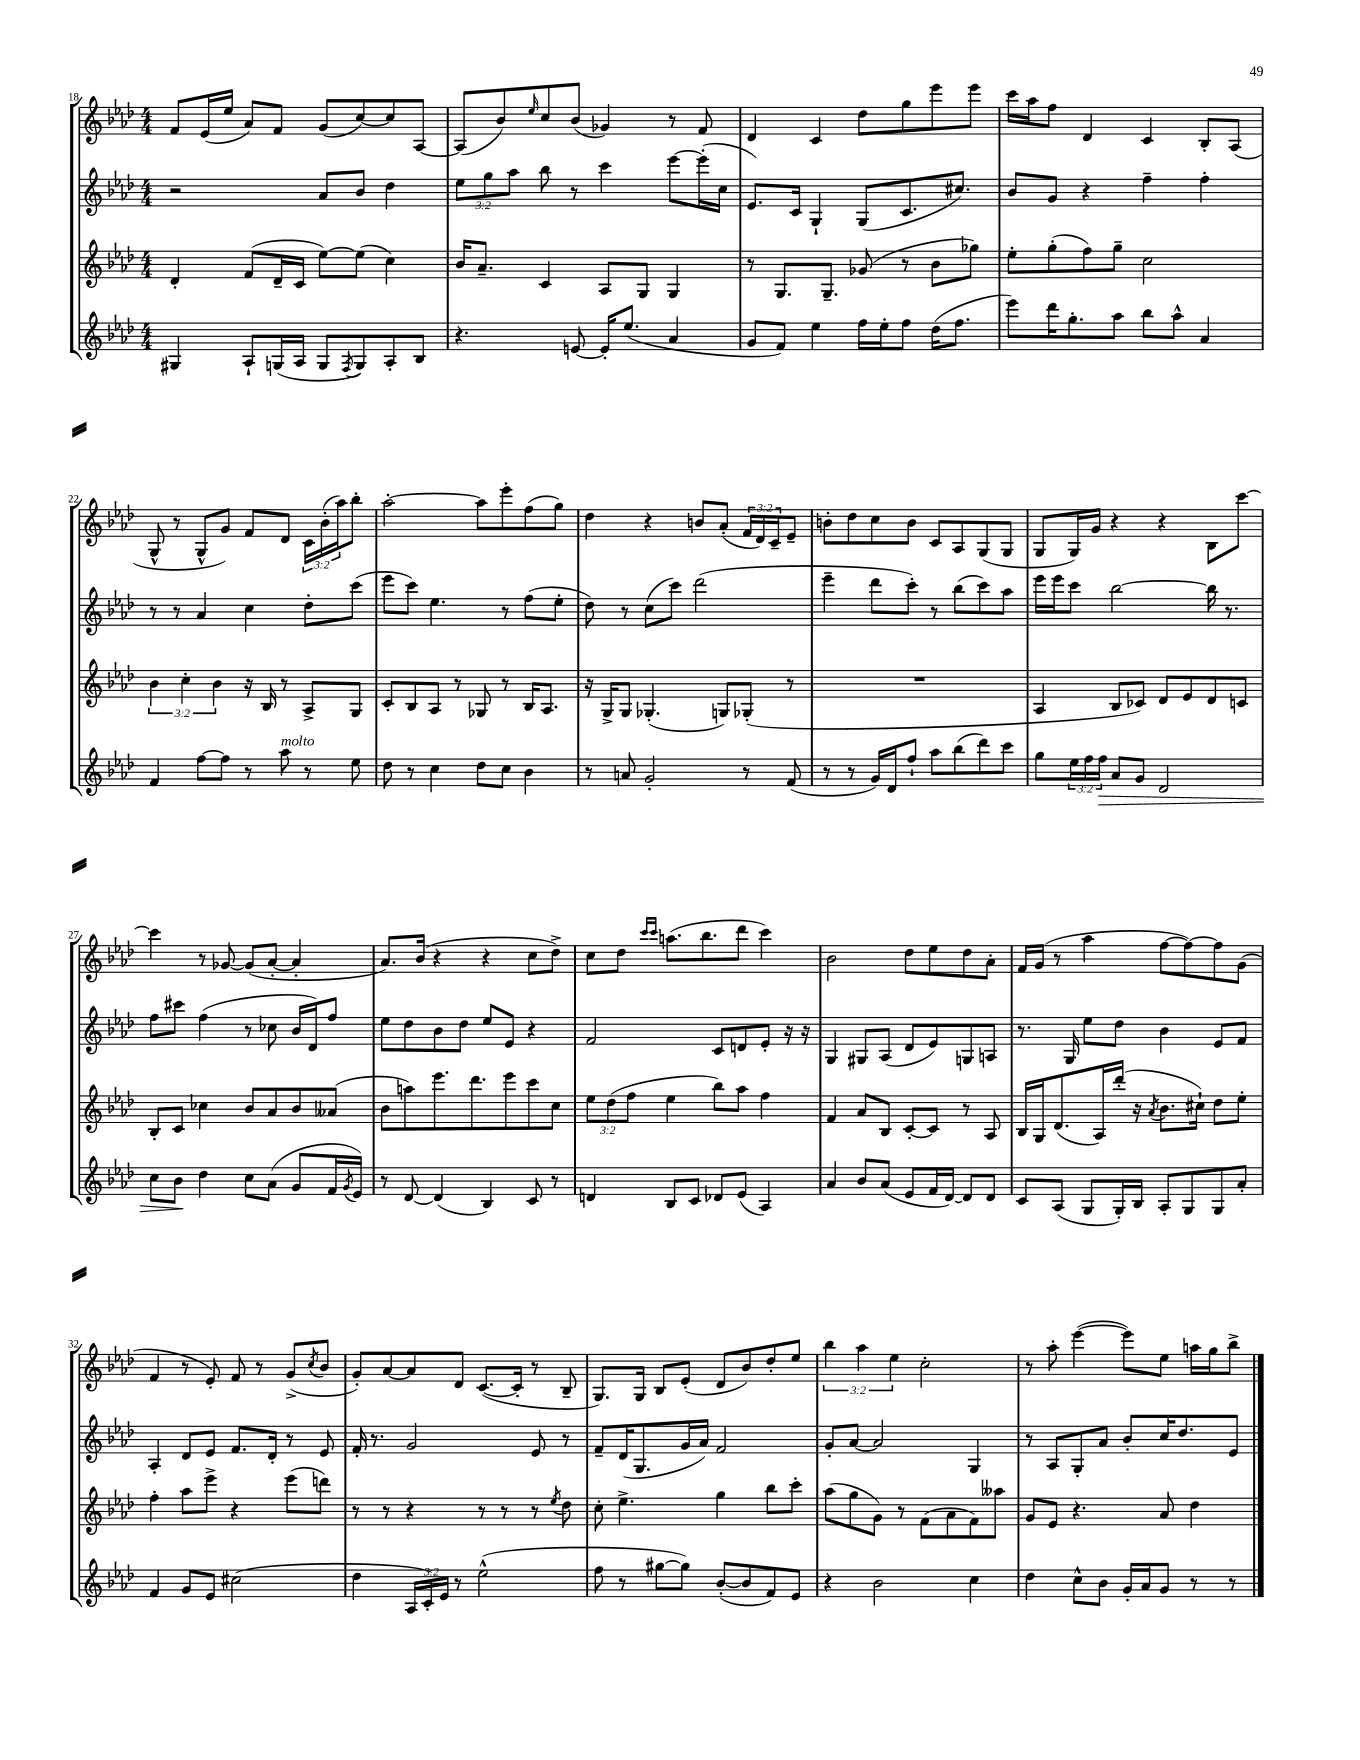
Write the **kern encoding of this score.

**kern	**dynam	**kern	**kern	**kern
*part4	*part4	*part3	*part2	*part1
*staff4	*staff4	*staff3	*staff2	*staff1
*clefG2	*	*clefG2	*clefG2	*clefG2
*k[b-e-a-d-]	*	*k[b-e-a-d-]	*k[b-e-a-d-]	*k[b-e-a-d-]
*M4/4	*	*M4/4	*M4/4	*M4/4
=18	=18	=18	=18	=18
4G#X/	.	4d-'/	2r	8f/L
.	.	.	.	(16e-/L
.	.	.	.	16ee-/JJ
8A-`/L	.	(8f/L	.	8a-/L)
(16Gn/L	.	16d-~/L	.	8f/J
16A-/JJ	.	16c/JJ	.	.
8G/L	.	[8ee-\L)	8a-/L	(8g/L
8qF/	.	.	.	.
8G/)	.	(8ee-\J]	8b-/J	[8cc/)
8A-'/	.	4cc\)	4dd-\	8cc/]
8B-/J	.	.	.	[8A-/J
=19	=19	=19	=19	=19
4.r	.	16b-/KL	12ee-\L	(8A-/L]
.	.	8.a-~/J	.	.
.	.	.	12gg\	.
.	.	.	.	8b-/)
.	.	.	12aa-\J	.
.	.	.	.	16qqee-/
.	.	4c/	8bb-\	8cc/
[8en/	.	.	8r	(8b-/J
16e'/KL]	.	8A-/L	4ccc\	4g-X/)
(8.ee-/J	.	.	.	.
.	.	8G/J	.	.
4a-/	.	4G/	[8eee-\L	8r
.	.	.	(16eee-'\L]	8f/
.	.	.	16cc\JJ	.
=20	=20	=20	=20	=20
8g/L	.	8r	8.e-/L)	4d-/
8f/J)	.	8.G/L	.	.
.	.	.	16c/Jk	.
4ee-\	.	.	4G`/	4c/
.	.	8.G~/J	.	.
16ff\LL	.	(8g-X/	(8G/L	8dd-\L
16ee-'\J	.	.	.	.
8ff\J	.	8r	8.c/	8gg\
(16dd-\KL	.	8b-\L	.	8eee-\
8.ff\J	.	.	8.cc#X/J)	.
.	.	8gg-X\J)	.	8eee-\J
=21	=21	=21	=21	=21
8eee-\L)	.	8ee-'\L	8b-/L	16ccc\LL
.	.	.	.	16aa-\J
16ddd-\K	.	(8gg'\	8g/J	8ff\J
8.gg'\	.	.	.	.
.	.	8ff\)	4r	4d-/
8aa-\J	.	8gg~\J	.	.
8bb-\L	.	2cc\	4ff~\	4c/
8aa-^^\J	.	.	.	.
4a-/	.	.	4ff'\	8B-'/L
.	.	.	.	(8A-/J
!!LO:LB:g=z
=22	=22	=22	=22	=22
4f/	.	6b-\	8r	8G^^/
.	.	.	8r	8r
.	.	6cc'\	.	.
[8ff\L	.	.	4a-/	8G^^/L
.	.	6b-\	.	.
8ff\J]	.	.	.	8g/J)
8r	.	16r	4cc\	8f/L
.	.	16B-/	.	.
!LO:TX:a:i:t=molto	!	!	!	!
8aa-\	.	8r	.	8d-/J
8r	.	8A-^/L	8dd-'\L	24c\LL
.	.	.	.	(24b-'\
.	.	.	.	24aa-\J)
8ee-\	.	8G/J	(8ccc\J	8bb-'\J
=23	=23	=23	=23	=23
8dd-\	.	8c'/L	8eee-\L	[2aa-'\
8r	.	8B-/	8ccc\J)	.
4cc\	.	8A-/J	4.ee-\	.
.	.	8r	.	.
8dd-\L	.	8G-X/	.	8aa-\L]
8cc\J	.	8r	8r	8eee-'\
4b-\	.	16B-/KL	(8ff\L	(8ff\
.	.	8.A-/J	.	.
.	.	.	8ee-'\J	8gg\J)
=24	=24	=24	=24	=24
8r	.	16r	8dd-\)	4dd-\
.	.	16G^/KL	.	.
8an/	.	8G/J	8r	.
2g'/	.	(4.G-X'/	(8cc\L	4r
.	.	.	8ccc\J)	.
.	.	.	(2ddd-\	8bn/L
.	.	8Gn/L)	.	(8a-'/J
8r	.	(8G-X'/J	.	24f/LL
.	.	.	.	24d-/)
.	.	.	.	24c~/J
(8f/	.	8r	.	8e-~/J
=25	=25	=25	=25	=25
8r	.	1r	4eee-~\	8bn'\L
8r	.	.	.	8dd-\
16g/LL)	.	.	8ddd-\L	8cc\
16d-/J	.	.	.	.
8ff`/J	.	.	8ccc'\J)	8b\J
8aa-\L	.	.	8r	8c/L
(8bb-\	.	.	(8bb-\L	8A-/
8ddd-\)	.	.	8ccc\)	(8G/
8ccc\J	.	.	8aa-\J	8G/J
=26	=26	=26	=26	=26
8gg\L	.	4A-/	16eee-\LL	8G/L
.	.	.	16eee-\J	.
24ee-\L	.	.	8ccc\J	16G/L)
24ff\	.	.	.	.
.	.	.	.	16g/JJ
!	!LO:HP:b	!	!	!
24ff\JJ	>	.	.	.
8a-/L	.	8B-/L	[2bb-\	4r
8g/J	.	8c-X/J)	.	.
2d-/	.	8d-/L	.	4r
.	.	8e-/	.	.
.	.	8d-/	16bb-\]	8B-\L
.	.	.	8.r	.
.	.	8cn/J	.	[8ccc\J
!!LO:LB:g=z
=27	=27	=27	=27	=27
8cc\L	.	8B-'/L	8ff\L	4ccc\]
8b-\J	.	8c/J	8ccc#X\J	.
4dd-\	]	4cc-X\	(4ff\	8r
.	.	.	.	[8g-X/
8cc\L	.	8b-/L	8r	(8g-/L]
(8a-\J	.	8a-/	8cc-X\	[8a-'/J
8g/L	.	8b-/	16b-/LL	4a-'/]
.	.	.	16d-/J)	.
16f/L	.	(8a--X/J	8ff/J	.
8qg/	.	.	.	.
16e-/JJ)	.	.	.	.
=28	=28	=28	=28	=28
8r	.	8b-\L	8ee-\L	8.a-/L)
[8d-/	.	8aan\)	8dd-\	.
.	.	.	.	(16b-/Jk
(4d-/]	.	8.eee-\	8b-\	4r
.	.	.	8dd-\J	.
.	.	8.ddd-\	.	.
4B-/)	.	.	8ee-/L	4r
.	.	8eee-\	8e-/J	.
8c/	.	8ccc\	4r	8cc\L
8r	.	8cc\J	.	8dd-^\J)
=29	=29	=29	=29	=29
4dn/	.	12ee-\L	2f/	8cc\L
.	.	(12dd-\	.	.
.	.	.	.	8dd-\J
.	.	12ff\J	.	.
.	.	.	.	16qqccc/LL
.	.	.	.	16qqccc/JJ
8B-/L	.	4ee-\	.	(8.aan\L
8c/J	.	.	.	.
.	.	.	.	8.bb-\
8d-X/L	.	8bb-\L)	8c/L	.
(8e-/J	.	8aa-\J	8dn/	8ddd-\J
4A-/)	.	4ff\	8e-'/J	4ccc\)
.	.	.	16r	.
.	.	.	16r	.
=30	=30	=30	=30	=30
4a-/	.	4f/	4G/	2b-\
8b-/L	.	8a-/L	8G#X/L	.
(8a-/J	.	8B-/J	(8A-/J	.
8e-/L	.	[8c'/L	8d-/L	8dd-\L
16f/L	.	8c/J]	8e-/)	8ee-\
[16d-/JJ)	.	.	.	.
8d-/L]	.	8r	8Gn/	8dd-\
8d-/J	.	8A-/	8An/J	8a-'\J
=31	=31	=31	=31	=31
8c/L	.	16B-/LL	8.r	16f/LL
.	.	16G/J	.	(16g/JJ
(8A-/J	.	(8.d-/	.	8r
.	.	.	16G/	.
8G/L	.	.	8ee-\L	4aa-\
.	.	16A-/L)	.	.
16G'/L)	.	(16ddd-'/JJ	8dd-\J	.
16B-/JJ	.	16r	.	.
.	.	8qa-/	.	.
8A-'/L	.	8.b-\L	4b-\	[8ff\L
8G/	.	.	.	8ff\_)
.	.	16cc#X`\Jk)	.	.
8G/	.	8dd-\L	8e-/L	8ff\]
8a-'/J	.	8ee-'\J	8f/J	(8g\J
!!LO:LB:g=z
=32	=32	=32	=32	=32
4f/	.	4ff'\	4A-'/	4f/
8g/L	.	8aa-\L	8d-/L	8r
8e-/J	.	8eee-^\J	8e-/J	8e-'/)
(2cc#X\	.	4r	8.f/L	8f/
.	.	.	.	8r
.	.	.	16d-'/Jk	.
.	.	(8eee-\L	8r	(8g^/L
.	.	.	.	8qcc/
.	.	8dddn\J)	8e-/	8b-/J
=33	=33	=33	=33	=33
4dd-\	.	8r	16f'/	8g'/L)
.	.	.	8.r	.
.	.	8r	.	[8a-/
24A-/LL	.	4r	2g/	8a-/]
24c'/)	.	.	.	.
24e-/JJ	.	.	.	.
8r	.	.	.	8d-/J
(2ee-^^\	.	8r	.	([8.c/L
.	.	8r	.	.
.	.	.	.	16c'/Jk]
.	.	8r	8e-/	8r
.	.	8qee-/	.	.
.	.	8dd-\	8r	8B-~/
=34	=34	=34	=34	=34
8ff\	.	8cc'\	8f~/L	8.G/L)
8r	.	4.ee-^\	(16d-/K	.
.	.	.	8.G/	16G/Jk
[8gg#X\L	.	.	.	8B-/L
8gg#\J])	.	.	16g/L	(8e-'/J
.	.	.	16a-/JJ)	.
([8b-'/L	.	4gg\	2f/	8d-/L
8b-/]	.	.	.	8b-/)
8f/)	.	8bb-\L	.	8dd-'/
8e-/J	.	8ccc'\J	.	8ee-/J
=35	=35	=35	=35	=35
4r	.	(8aa-\L	8g'/L	6bb-\
.	.	8gg\	[8a-/J	.
.	.	.	.	6aa-\
2b-\	.	8g\J)	2a-/]	.
.	.	.	.	6ee-\
.	.	8r	.	.
.	.	(8f\L	.	2cc'\
.	.	8a-\	.	.
4cc\	.	8f\)	4G/	.
.	.	8aa--X\J	.	.
=36	=36	=36	=36	=36
4dd-\	.	8g/L	8r	8r
.	.	8e-/J	8A-/L	8aa-'\
8cc^^\L	.	4.r	8G'/	([4eee-\
8b-\J	.	.	8a-/J	.
16g'/LL	.	.	8b-'/L	8eee-\L])
16a-/J	.	.	.	.
8g/J	.	8a-/	16cc/K	8ee-\J
.	.	.	8.dd-/	.
8r	.	4dd-\	.	16aan\LL
.	.	.	.	16gg\J
8r	.	.	8e-/J	8bb-^\J
==	==	==	==	==
*-	*-	*-	*-	*-
